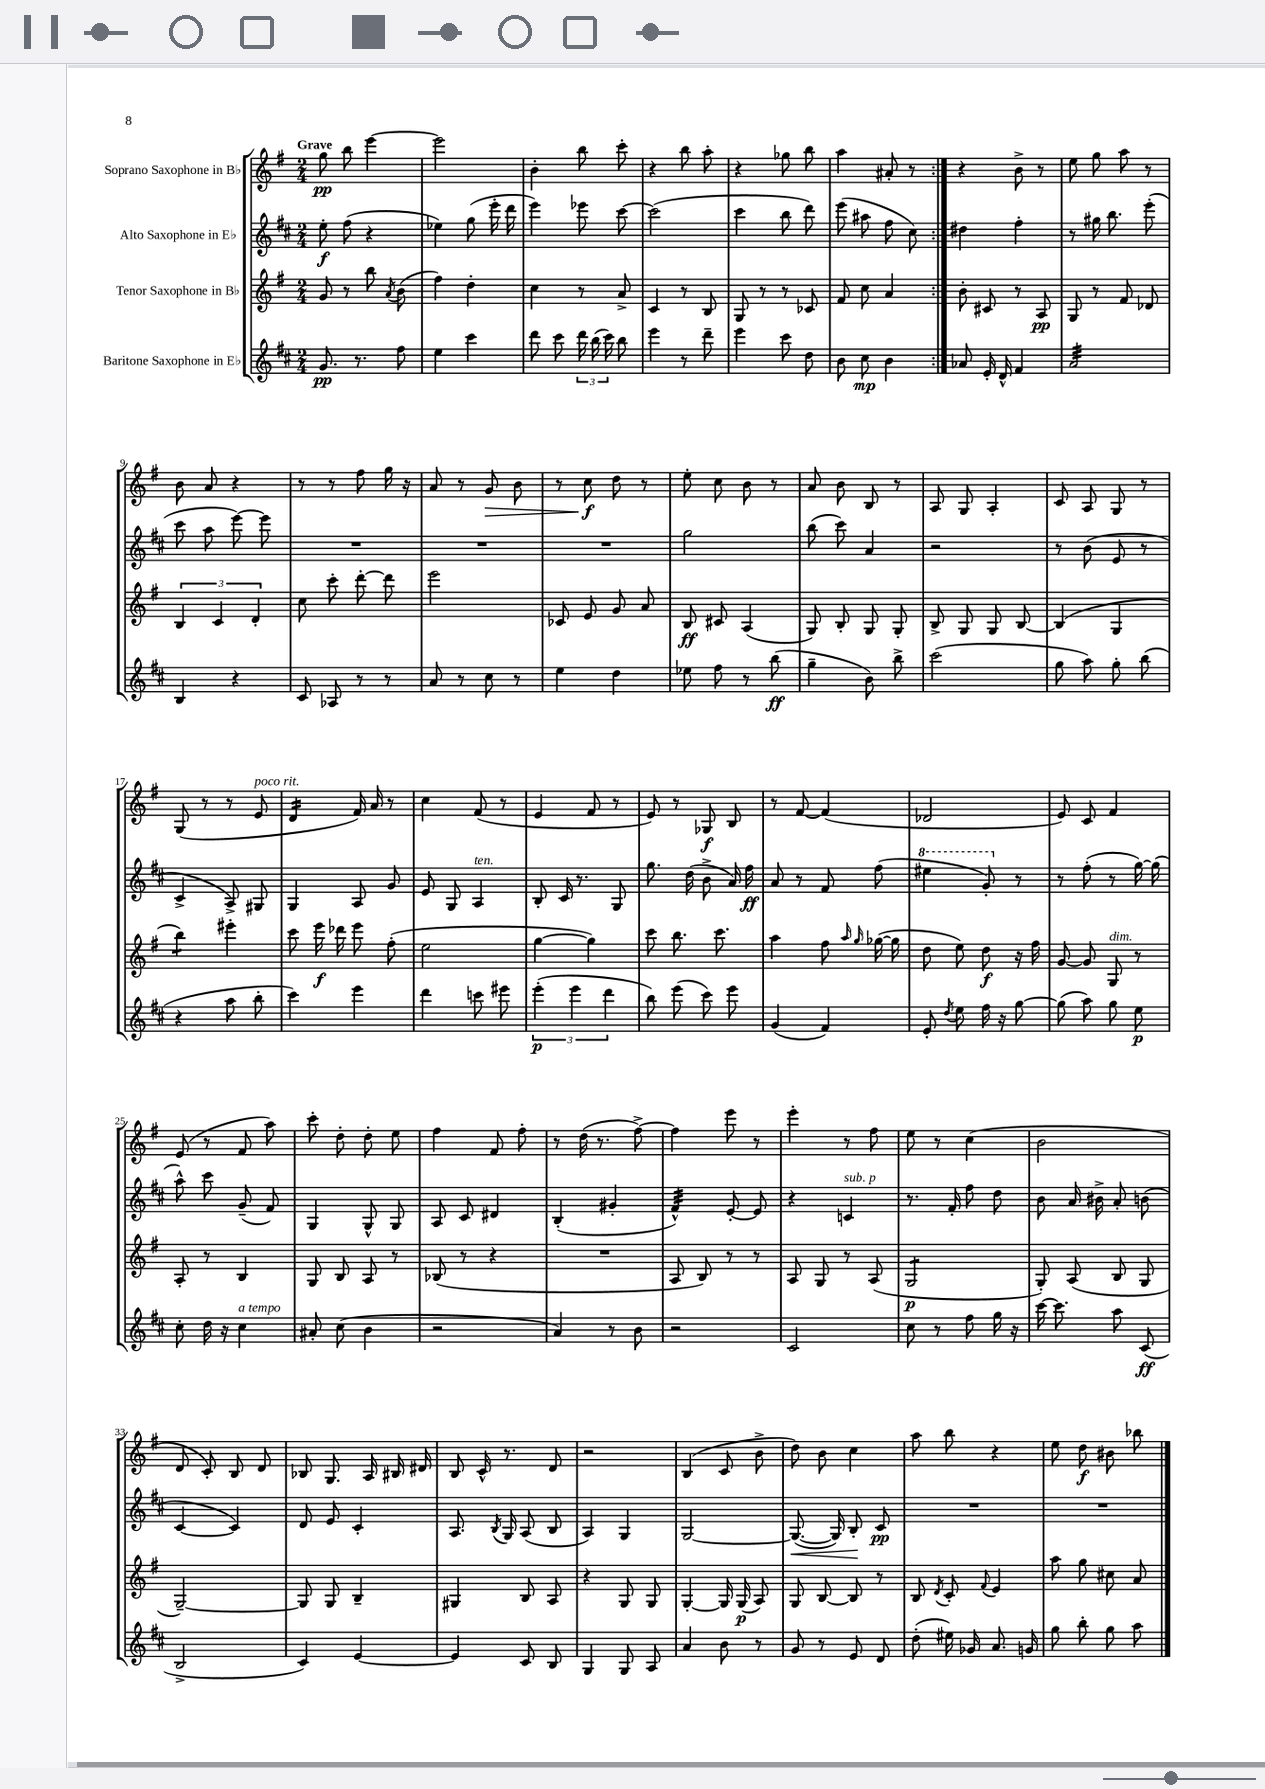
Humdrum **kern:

**kern	**kern	**kern	**kern
*staff4	*staff3	*staff2	*staff1
*clefG2	*clefG2	*clefG2	*clefG2
*k[f#c#]	*k[f#]	*k[f#c#]	*k[f#]
*M2/4	*M2/4	*M2/4	*M2/4
8.g	8g	8ee'	8gg
.	8r	(8ff#	8bb
8.r	.	.	.
.	8bb	4r	[4eee
.	8qa	.	.
8ff#	(8b	.	.
=	=	=	=
4ee	4ff#)	4ee-)	2eee]
4ccc#	4dd'	(8gg	.
.	.	16eee'	.
.	.	16ddd	.
=	=	=	=
8ddd	4cc	4eee)	4b'
8ccc#	.	.	.
24ddd	8r	8eee-	8bb
(24bb	.	.	.
24ccc#)	.	.	.
8bb	8a^	[8ccc#	8ccc'
=	=	=	=
4eee	4c	(2ccc#]	4r
8r	8r	.	8bb
8ddd~	8B	.	8aa'
=	=	=	=
4eee	8G	4ccc#	4r
.	8r	.	.
8ccc#	8r	8bb	8gg-
8dd	8c-	8ddd)	8bb
=	=	=	=
8b	8f#	(8eee	4aa
8cc#	8cc	8aa#	.
4b	4a	8ff#	8a#'
.	.	8cc#)	8r
=:|!	=:|!	=:|!	=:|!
8a-	8b'	4dd#	4r
16e'	8c#	.	.
16d^^	.	.	.
4f#	8r	4ff#'	8b^
.	8A	.	8r
=	=	=	=
2a	8G	8r	8ee
.	8r	16gg#	8gg
.	.	8.bb	.
.	8f#	.	8aa
.	8d-	(8eee'	8r
=	=	=	=
4B	6B	8ccc#	8b
.	.	8aa	8a
.	6c	.	.
4r	.	[8eee)	4r
.	6d'	.	.
.	.	8eee]	.
=	=	=	=
8c#	8cc	2r	8r
8A-	8ccc'	.	8r
8r	[8ddd'	.	8ff#
8r	8ddd]	.	16gg
.	.	.	16r
=	=	=	=
8a	2eee	2r	8a
8r	.	.	8r
8cc#	.	.	8g
8r	.	.	8b
=	=	=	=
4ee	8c-	2r	8r
.	8e	.	8cc
4dd	8g	.	8dd
.	8a	.	8r
=	=	=	=
8ee-	8B	2gg	8ee'
8ff#	8c#	.	8cc
8r	(4A	.	8b
(8bb	.	.	8r
=	=	=	=
4gg~	8G)	(8bb	8a
.	8B'	8ccc#)	8b
8b)	8G	4a	8B
8bb^	8G'	.	8r
=	=	=	=
(2ccc#	8B^	2r	8A
.	8G	.	8G
.	8G	.	4A'
.	[8B	.	.
=	=	=	=
8gg	(4B]	8r	8c
8aa)	.	(8b	8A
8gg'	4G	8e	8G
(8bb	.	8r	8r
=	=	=	=
4r	4bb)	4c#^	(8G
.	.	.	8r
8aa	4eee#'	8A^)	8r
8bb'	.	8G#	8e
=	=	=	=
4ccc#)	8ccc	4G	4d
.	16eee	.	.
.	16ddd-	.	.
4eee	8eee	8A	16f#)
.	.	.	16a
.	(8ff#'	8g	8r
=	=	=	=
4ddd	2ee	8e	4cc
.	.	8G	.
8ccc	.	4A	(8f#
8eee#	.	.	8r
=	=	=	=
(6eee'	[4gg	8B'	4e
.	.	16c#	.
6eee	.	.	.
.	.	8.r	.
.	4gg])	.	8f#
6ddd	.	.	.
.	.	8G	8r
=	=	=	=
8bb)	8ccc	8.gg	8e)
(8eee	8.bb	.	8r
.	.	(16dd	.
8ccc#)	.	8b^	8G-
.	8.ccc	.	.
8eee	.	16a)	8B
.	.	16ff#	.
=	=	=	=
(4g	4aa	8a	8r
.	.	8r	[8f#
4f#)	8ff#	8f#	(4f#]
.	16qqaa	.	.
.	16qqgg	.	.
.	([16gg-	(8ff#	.
.	16gg-]	.	.
=	=	=	=
8e'	8dd	4eee#	2d-
8qdd	.	.	.
8ee	8ee)	.	.
16ff#	8dd	8gg')	.
16r	.	.	.
[8gg	16r	8r	.
.	16ff#	.	.
=	=	=	=
(8gg]	[8g	8r	8e)
8aa)	8g]	(8ff#'	8c
8gg	8G	8r	4f#
8ee	8r	[16gg)	.
.	.	(16gg]	.
=	=	=	=
8cc#'	8A'	8aa^^)	(8e
16dd	8r	8ccc#	8r
16r	.	.	.
4cc#	4B	(8g~	8f#
.	.	8f#)	8aa)
=	=	=	=
8a#'	8G	4G	8ccc'
(8cc#	8B	.	8dd'
4b	8A	8G^^	8dd'
.	8r	8G	8ee
=	=	=	=
2r	(8B-	8A	4ff#
.	8r	8c#	.
.	4r	4d#	8f#
.	.	.	8ff#'
=	=	=	=
4a)	2r	(4B'	8r
.	.	.	(16dd
.	.	.	8.r
8r	.	4g#'	.
8b	.	.	[8ff#^)
=	=	=	=
2r	8A	4f#^^)	4ff#]
.	8B)	.	.
.	8r	[8e'	8eee
.	8r	8e]	8r
=	=	=	=
2c#	8A	4r	4eee'
.	8G	.	.
.	8r	4c	8r
.	(8A	.	8ff#
=	=	=	=
8cc#	2G	8.r	8ee
8r	.	.	8r
.	.	16f#'	.
8ff#	.	8ff#	(4cc
16gg	.	8dd	.
16r	.	.	.
=	=	=	=
[16ccc#	8G')	8b	2b
8.ccc#]	.	.	.
.	(8A	16a	.
.	.	16b#^	.
8aa	8B	8a'	.
(8c#	8G	(8b	.
=	=	=	=
2B^	[2G~)	[4c#	8d
.	.	.	8c')
.	.	4c#])	8B
.	.	.	8d
=	=	=	=
4c#)	8G]	8d	8B-
.	8G	8e	8.G
[4e	4B~	4c#'	.
.	.	.	16A
.	.	.	16B#
.	.	.	16d#
=	=	=	=
4e]	4G#	8.A	8B
.	.	.	16c^^
.	.	8qB	.
.	.	16G	8.r
8c#	8B	(8A	.
8B	8A	8B	8d
=	=	=	=
4G	4r	4A)	2r
8G	8G	4G	.
8A	8G	.	.
=	=	=	=
4a	[4G'	[2G	(4B
8b	16G]	.	8c
.	(16G	.	.
8r	8A)	.	8b^
=	=	=	=
8g	8G	(8.G_	8dd)
8r	[8B	.	8b
.	.	16G])	.
8e	8B]	8B'	4cc
8d	8r	8c#	.
=	=	=	=
(8dd'	8B	2r	8aa
.	8qd	.	.
16ee#)	8c'	.	8bb
16g-	.	.	.
.	8qqf#	.	.
8.a	4e	.	4r
16g	.	.	.
=	=	=	=
8gg	8aa	2r	8ee
8bb'	8gg	.	8dd
8gg	8cc#	.	8b#
8aa	8a	.	8bb-
==	==	==	==
*-	*-	*-	*-
